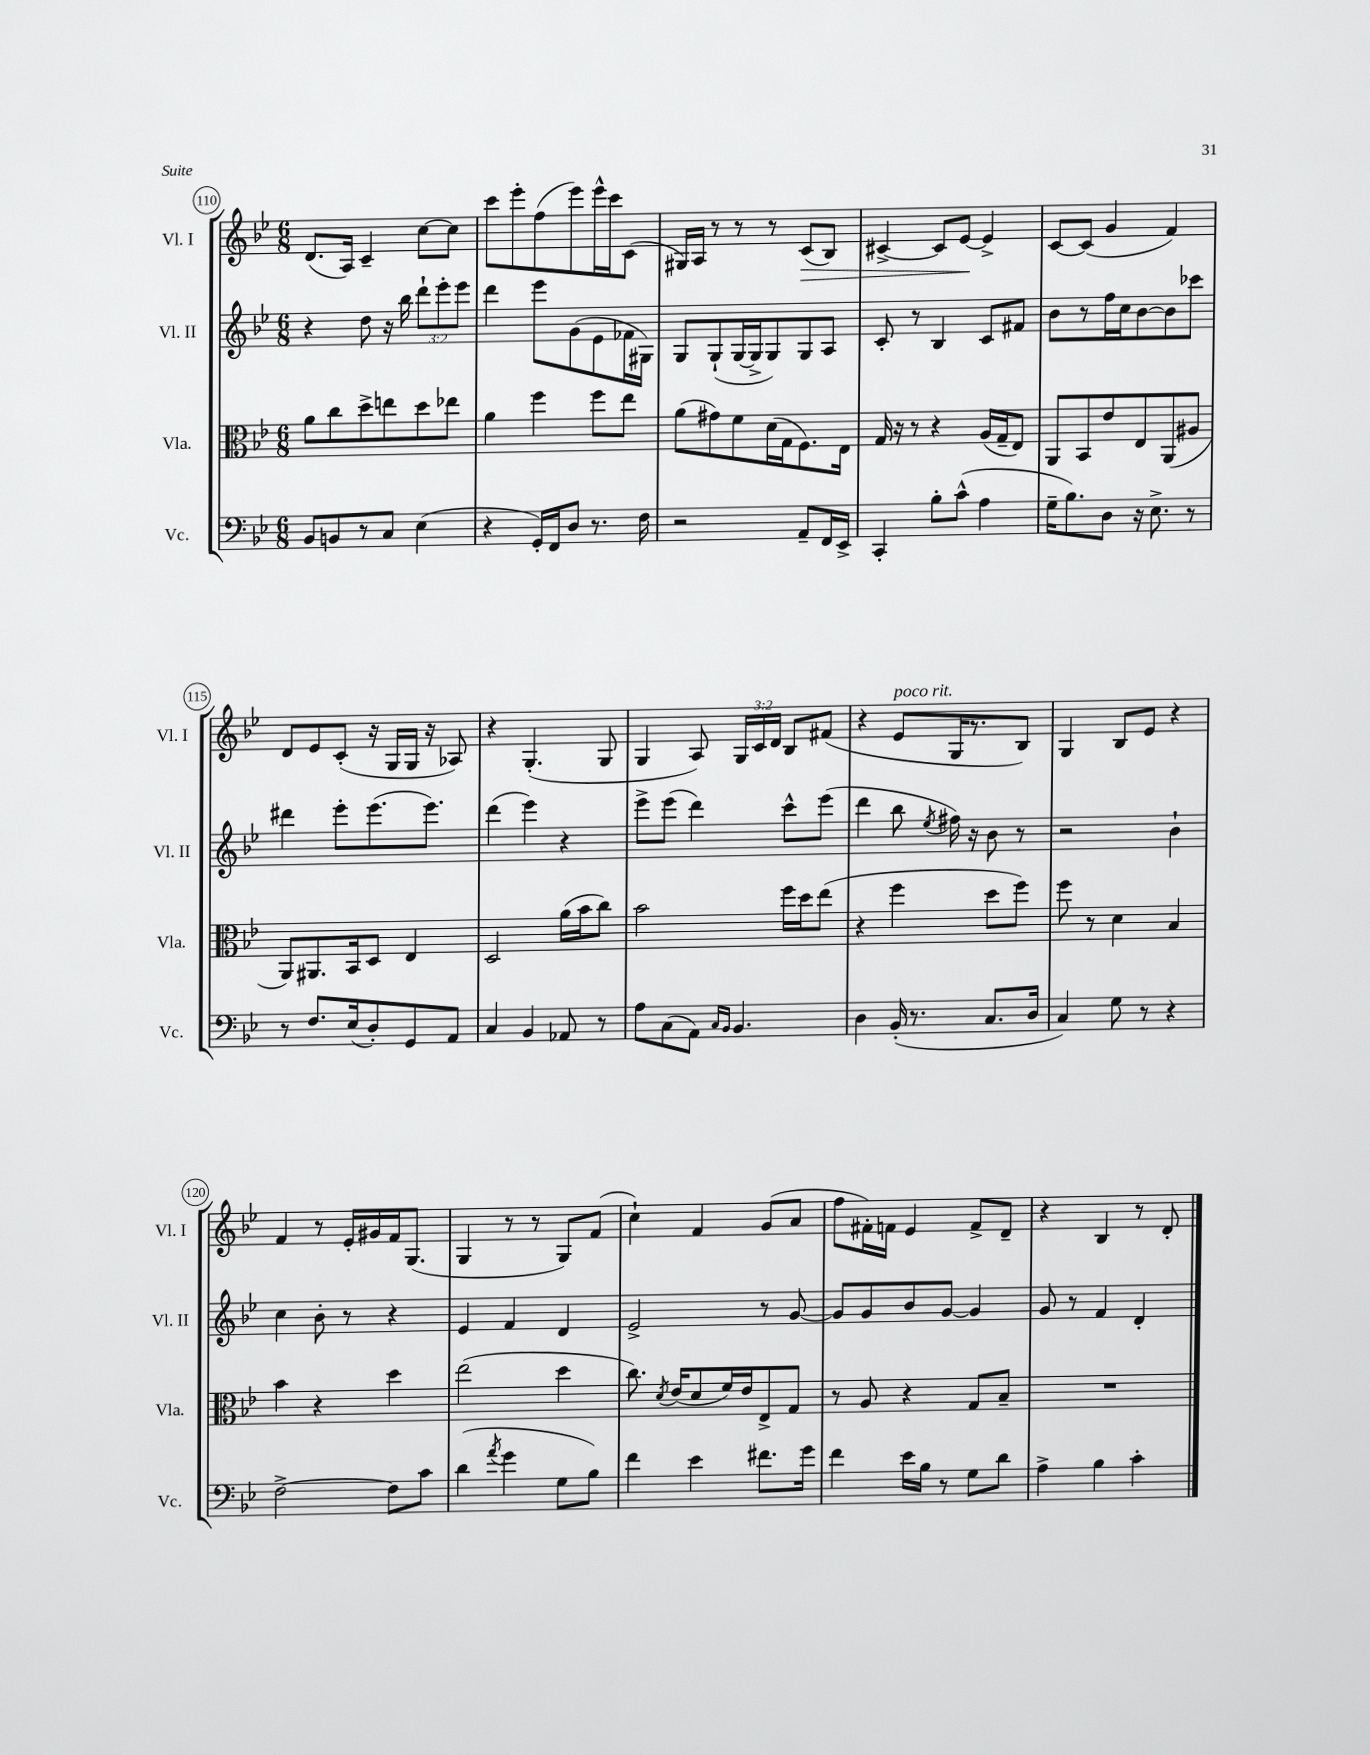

**kern	**kern	**kern	**kern	**dynam
*part4	*part3	*part2	*part1	*part1
*staff4	*staff3	*staff2	*staff1	*staff1
*I"Vc.	*I"Vla.	*I"Vl. II	*I"Vl. I	*
*I'Vc.	*I'Vla.	*I'Vl. II	*I'Vl. I	*
*clefF4	*clefC3	*clefG2	*clefG2	*
*k[b-e-]	*k[b-e-]	*k[b-e-]	*k[b-e-]	*
*M6/8	*M6/8	*M6/8	*M6/8	*
=110	=110	=110	=110	=110
8BB-/L	8a\L	4r	(8.d/L	.
8BBn/	8cc\	.	.	.
.	.	.	16A/Jk)	.
8r	8dd^\	8dd\	4c~/	.
8C/J	8een\	16r	.	.
.	.	16bb-\	.	.
(4E-\	8dd\	12ddd`\L	[8cc\L	.
.	.	12eee-'\	.	.
.	8ee-X\J	.	8cc\J]	.
.	.	12eee-\J	.	.
=111	=111	=111	=111	=111
4r	4a\	4ddd\	8ccc\L	.
.	.	.	8eee-'\	.
16GG'/LL)	4ff\	8eee-\L	(8ff\	.
16FF/J	.	.	.	.
8D/J	.	(8g\	8eee-\)	.
8.r	8ff\L	8e-\	16eee-^^\L	.
.	.	.	16ccc\J	.
.	8ee-\J	16f-X\L	(8c\J	.
16F\	.	16G#X\JJ)	.	.
=112	=112	=112	=112	=112
2r	(8a\L	8G/L	16G#X/LL)	.
.	.	.	16A/JJ	.
.	8g#X\)	(8G`/	8r	.
.	8f\	[16G/L	8r	.
.	.	16G^/J]	.	.
.	(16d\L	8G/)	8r	.
.	16G\J	.	.	.
!	!	!	!	!LO:HP:b
8AA~/L	8.F\)	8G/	(8c/L	>
16FF/L	.	8A/J	8B-/J)	.
16EE-^/JJ	16E-\Jk	.	.	.
=113	=113	=113	=113	=113
4CC'/	16G/	8c'/	[4c#X^/	.
.	16r	.	.	.
.	8r	8r	.	.
8B-'\L	4r	4B-/	8c#/L]	.
(8c^^\J	.	.	[8e-/J	.
4A\	(16A/LL	8c/L	4e-^/]	]
.	16G~/J	.	.	.
.	8E-/J)	8f#X/J	.	.
=114	=114	=114	=114	=114
16G~\KL	8AA/L	8b-\L	[8c/L	.
8.B-\)	.	.	.	.
.	8BB-/	8r	(8c/J]	.
8D\J	8e-/	16ff\L	4g/	.
.	.	16cc\J	.	.
16r	8E-/	[8b-\	.	.
8.E-^\	.	.	.	.
.	(8AA/	8b-\]	4f/)	.
8r	8A#X/J	8ccc-X\J	.	.
!!LO:LB:g=z
=115	=115	=115	=115	=115
8r	8AA/L)	4ddd#X\	8d/L	.
8.F/L	8.AA#X/	.	8e-/	.
.	.	8eee-'\L	(8c'/J	.
(16E-/k	16BB-/k	.	.	.
8D'/)	8D/J	(8.eee-\	16r	.
.	.	.	16G/LL	.
8GG/	4E-/	.	16G/JJ	.
.	.	8.eee-\J)	16r	.
8AA/J	.	.	8A-X/)	.
=116	=116	=116	=116	=116
4C/	2D/	(4ddd\	4r	.
4BB-/	.	4eee-\)	(4.G'/	.
8AA-X/	(16a\LL	4r	.	.
.	16b-\J	.	.	.
8r	8cc\J)	.	8G/	.
=117	=117	=117	=117	=117
8A\L	2b-\	8eee-^\L	4G/	.
(8C\	.	(8eee-\J	.	.
8AA\J)	.	4ddd\)	8A/)	.
16qqC/LL	.	.	.	.
16qqBB-/JJ	.	.	.	.
4.BB-/	.	.	24G/LL	.
.	.	.	24c/	.
.	.	.	24d/JJ	.
.	16ff\LL	8ccc^^\L	8B-/L	.
.	16dd\J	.	.	.
.	(8ee-\J	(8eee-\J	(8f#X/J	.
=118	=118	=118	=118	=118
4D\	4r	4ddd\	4r	.
!	!	!	!LO:TX:a:i:t=poco rit.	!
(16BB-'/	4ff\	8bb-\	8e-/L	.
8.r	.	.	.	.
.	.	8qee-/	.	.
.	.	16ff#X\)	16G/K	.
.	.	16r	8.r	.
8.C/L	8dd\L	8b-\	.	.
.	8ff\J)	8r	8B-/J)	.
16D/Jk	.	.	.	.
=119	=119	=119	=119	=119
4C/)	8ff\	2r	4G/	.
.	8r	.	.	.
8G\	4d\	.	8B-/L	.
8r	.	.	8e-/J	.
4r	4B-/	4b-`\	4r	.
!!LO:LB:g=z
=120	=120	=120	=120	=120
[2F^\	4b-\	4cc\	4f/	.
.	4r	8b-'\	8r	.
.	.	8r	16e-'/LL	.
.	.	.	16g#X/	.
8F\L]	4dd\	4r	16f/J	.
.	.	.	(8.G/J	.
8c\J	.	.	.	.
=121	=121	=121	=121	=121
(4d\	(2ee-\	4e-/	4G/	.
8qa/	.	.	.	.
4g\	.	4f/	8r	.
.	.	.	8r	.
8G\L	4dd\	4d/	8G/L)	.
8B-\J)	.	.	(8f/J	.
=122	=122	=122	=122	=122
4f\	8.cc\)	2e-^/	4cc`\)	.
.	8qd/	.	.	.
.	(16e-/KL	.	.	.
4e-\	8d/	.	4f/	.
.	16f/L)	.	.	.
.	16e-/J	.	.	.
8.f#X\L	8E-^/	8r	(8g/L	.
.	8G/J	[8g/	8a/J	.
16g\Jk	.	.	.	.
=123	=123	=123	=123	=123
4f\	8r	8g/L]	8ff\L	.
.	8A/	8g/	16f#X'\L)	.
.	.	.	16fn\JJ	.
16e-\LL	4r	8b-/	4e-/	.
16B-\JJ	.	.	.	.
8r	.	[8g/J	.	.
8G\L	8G/L	4g/]	8f^/L	.
8d\J	8B-~/J	.	8d~/J	.
=124	=124	=124	=124	=124
4A^\	2.r	8g/	4r	.
.	.	8r	.	.
4B-\	.	4f/	4B-/	.
4c'\	.	4d'/	8r	.
.	.	.	8d'/	.
==	==	==	==	==
*-	*-	*-	*-	*-
